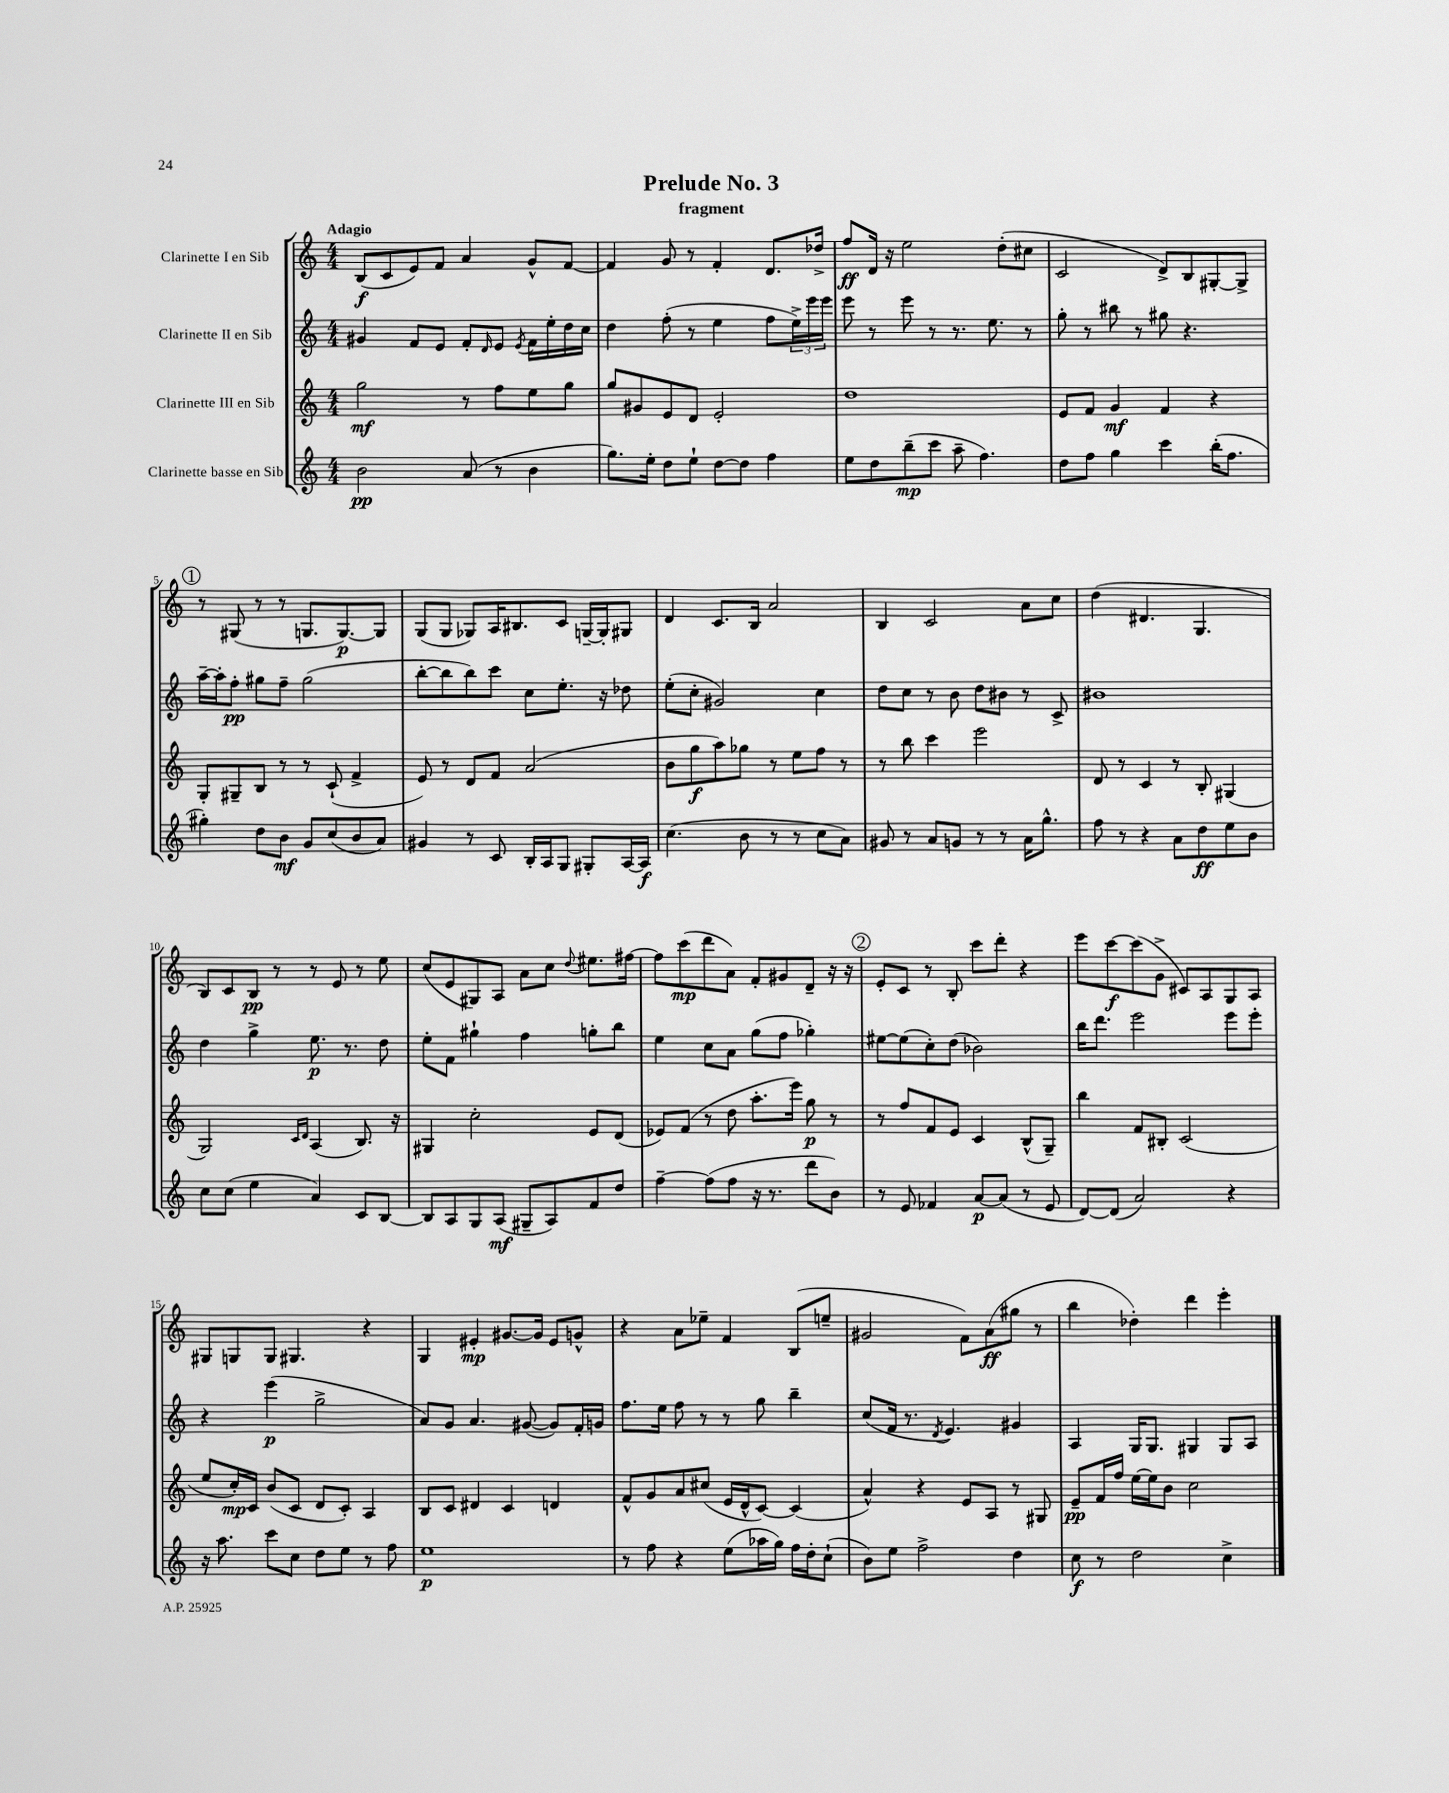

**kern	**kern	**kern	**kern
*staff4	*staff3	*staff2	*staff1
*clefG2	*clefG2	*clefG2	*clefG2
*k[]	*k[]	*k[]	*k[]
*M4/4	*M4/4	*M4/4	*M4/4
2b	2gg	4g#	(8B
.	.	.	8c
.	.	8f	8e)
.	.	8e	8f
(8a	8r	8f'	4a
.	.	16qqd	.
8r	8ff	8e	.
.	.	8qe	.
4b	8ee	16f	8g^^
.	.	16ee'	.
.	8gg	16dd	[8f
.	.	16cc	.
=	=	=	=
8.gg)	8gg	4dd	4f]
.	8g#	.	.
16ee'	.	.	.
8dd	8e	(8ff'	8g
8ee`	8d	8r	8r
[8dd	2e'	4ee	4f'
8dd]	.	.	.
4ff	.	8ff	8.d
.	.	24ee^)	.
.	.	24eee	.
.	.	.	16dd-^
.	.	24eee	.
=	=	=	=
8ee	1dd	8eee	8ff
8dd	.	8r	16d
.	.	.	16r
(8bb~	.	8eee	2ee
8ccc	.	8r	.
8aa~	.	8.r	.
4.ff)	.	.	.
.	.	8.ee	.
.	.	.	(8dd'
.	.	8r	8cc#
=	=	=	=
8dd	8e	8gg'	2c
8ff	8f	8r	.
4gg	4g	8bb#	.
.	.	8r	.
4ccc	4f	8gg#	8d^)
.	.	4.r	8B
(16bb'	4r	.	[8G#'
8.ff	.	.	.
.	.	.	8G#^]
=	=	=	=
4gg#')	8G'	[16aa~	8r
.	.	16aa']	.
.	8G#~	8ff'	(8G#
8dd	8B	8gg#	8r
8b	8r	8ff~	8r
8g	8r	(2gg#	8.G
(8cc	(8c`	.	.
.	.	.	[8.G)
8b	4f^	.	.
8a)	.	.	8G]
=	=	=	=
4g#	8e)	[8bb'	(8G
.	8r	8bb]	8G
8r	8d	8bb)	8G-)
8c	8f	8ccc	16A
.	.	.	8.B#
16B'	(2a	8cc	.
16A	.	.	.
8G	.	8.ee'	8c
8G#'	.	.	[16G~
.	.	16r	16G']
[16A	.	8dd-	8G#
16A]	.	.	.
=	=	=	=
(4.cc	8b	(8ee'	4d
.	8gg	8cc'	.
.	8aa)	2g#)	8.c
8b	8gg-	.	.
.	.	.	16B
8r	8r	.	2a
8r	8ee	.	.
8cc	8ff	4cc	.
8a)	8r	.	.
=	=	=	=
8g#	8r	8dd	4B
8r	8bb	8cc	.
8a	4ccc	8r	2c
8g	.	8b	.
8r	2eee	8dd	.
8r	.	8b#	.
16a	.	8r	8a
8.gg^^	.	.	.
.	.	8c^	8cc
=	=	=	=
8ff	8d	1b#	(4dd
8r	8r	.	.
4r	4c	.	4.d#
8a	8r	.	.
8dd	8B'	.	4.G
8ee	(4G#	.	.
8b	.	.	.
=	=	=	=
8cc	2G)	4dd	8B)
(8cc	.	.	8c
4ee	.	4gg^	8B
.	.	.	8r
.	16qqc	.	.
.	16qqd	.	.
4a)	(4A	8.ee	8r
.	.	.	8e
.	.	8.r	.
8c	8.B)	.	8r
[8B	.	8dd	8ee
.	16r	.	.
=	=	=	=
8B]	4G#	8ee'	(8cc
8A	.	8f	8e
8G	2cc'	4gg#`	8G#)
(8A	.	.	8A
8G#~	.	4ff	8a
8A)	.	.	8cc
.	.	.	8qqdd
8f	8e	8gg'	8.ee#
8dd	(8d	8bb	.
.	.	.	[16ff#
=	=	=	=
[4ff~	8e-)	4ee	8ff#]
.	(8f	.	(8ccc
(8ff]	8r	8cc	8ddd
8ff	8dd	8a	8a)
16r	8.aa'	(8gg	8f'
8.r	.	.	.
.	.	8ff	8g#
.	16eee)	.	.
8ddd	8gg	4gg-')	8d~
8b)	8r	.	16r
.	.	.	16r
=	=	=	=
8r	8r	[8ee#	8e'
8e	8ff	(8ee#]	8c
4f-	8f	8cc')	8r
.	8e	(8dd	8B'
[8a	4c	2b-)	8ccc
(8a]	.	.	8ddd'
8r	(8B^^	.	4r
8e	8G~)	.	.
=	=	=	=
[8d)	4bb	16bb	8eee
.	.	8.ddd	.
(8d]	.	.	[8ccc
2a)	8f	2eee	(8ccc]
.	8B#'	.	8g^
.	(2c	.	8c#)
.	.	.	8A
4r	.	8eee	8G
.	.	8eee'	8A
=	=	=	=
16r	8ee	4r	8G#
8.aa	.	.	.
.	16cc')	.	8G
.	16c	.	.
8ccc	(8b	(4eee	8G
8cc	8c	.	4.G#
8dd	8d	2gg^	.
8ee	8c')	.	.
8r	4A	.	4r
8ff	.	.	.
=	=	=	=
1ee	8B	8a)	4G
.	8c	8g	.
.	4d#	4.a	4e#'
.	4c	.	[8.g#
.	.	([8g#	.
.	.	.	16g#]
.	4d	8g#])	8e#
.	.	16f'	8g^^
.	.	16g	.
=	=	=	=
8r	8f^^	8.ff	4r
8ff	8g	.	.
.	.	16ee	.
4r	8a	8ff	8a
.	(8cc#	8r	8ee-~
(8ee	16e	8r	4f
.	16d^^	.	.
16aa-	[8c)	8gg	.
16gg)	.	.	.
16ff	(4c]	4bb~	(8B
16dd'	.	.	.
(8cc`	.	.	8ee~
=	=	=	=
8b)	4a^^)	(8cc	2g#
8ee	.	16f	.
.	.	8.r	.
2ff^	4r	.	.
.	.	8qd	.
.	.	4.e)	.
.	8e	.	8f)
.	8A	.	(8a
4dd	8r	4g#	8gg#
.	8G#	.	8r
=	=	=	=
8cc	8e~	4A	4bb
8r	16f	.	.
.	16ff	.	.
2dd	[16ee	16G	4dd-')
.	16ee]	8.G	.
.	8b	.	.
.	2cc	4G#	4ddd
4cc^	.	8G#	4eee'
.	.	8A	.
==	==	==	==
*-	*-	*-	*-
